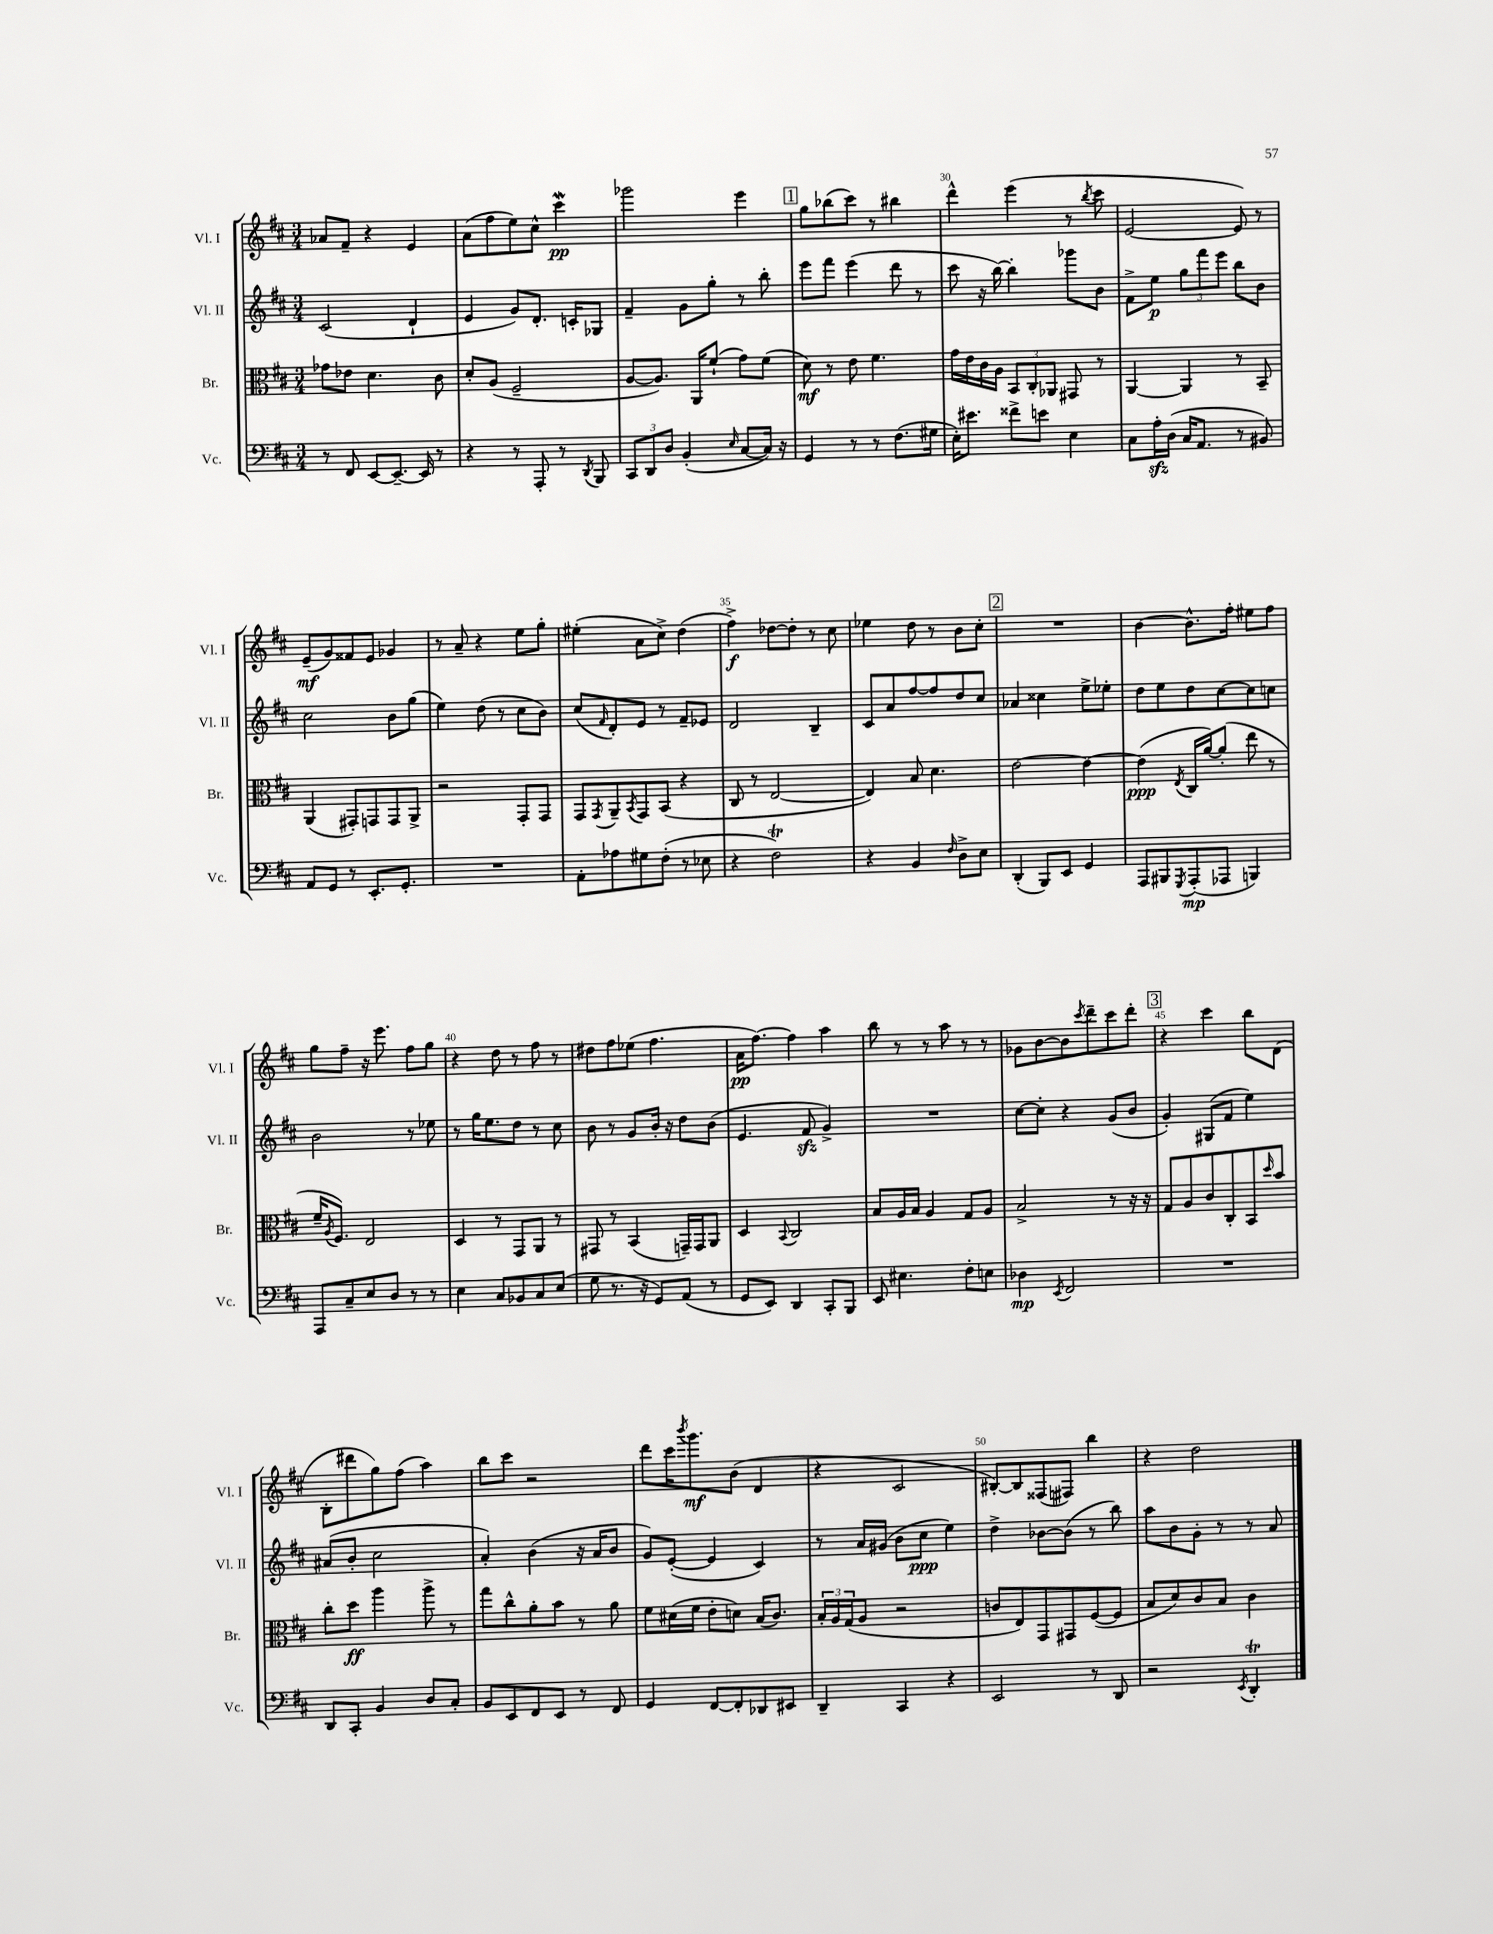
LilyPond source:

<<
\new StaffGroup <<
\new Staff = "s0" \with { instrumentName = "Vl. I" shortInstrumentName = "Vl. I" } {
    \clef treble \key d \major \numericTimeSignature \time 3/4
    aes'8 fis'8-- r4 e'4 |
    a'8( fis''8 e''8) cis''8-^ cis'''4\mordent\pp |
    ges'''2 e'''4 |
    \mark \markup { \box "1" } g''8 bes''8( cis'''8) r8 bis''4 |
    d'''4-^ e'''4( r8 \acciaccatura { b''8 } cis'''8 |
    e'2~ e'8) r8 |
    e'8--\mf( g'8) fisis'8 e'8 ges'4 |
    r8 a'8-- r4 e''8 g''8-. |
    eis''4-.( a'8 cis''8->) d''4( |
    fis''4->\f) des''8~ des''8-. r8 cis''8 |
    ees''4 d''8 r8 b'8 cis''8-. |
    \mark \markup { \box "2" } R2. |
    b'4~ b'8.-^ fis''16-. eis''8 fis''8 |
    g''8 fis''8-- r16 e'''8. fis''8 g''8 |
    r4 d''8 r8 fis''8 r8 |
    dis''8 fis''8 ees''8( fis''4. |
    a'16\pp fis''8.~) fis''4 a''4 |
    b''8 r8 r8 a''8 r8 r8 |
    ges'8 b'8~ b'8 \acciaccatura { cis'''8 } d'''8-- cis'''8 d'''8-. |
    \mark \markup { \box "3" } r4 cis'''4 b''8 d'8( |
    b8-. dis'''8 g''8) fis''8( a''4) |
    b''8 cis'''8 r2 |
    d'''8 cis'''16 \acciaccatura { b'''8 } g'''8.\mf b'8( d'4 |
    r4 cis'2 |
    bis8~-.) bis8 fisis8( fis8) b''4 |
    r4 d''2 \bar "|." |
}
\new Staff = "s1" \with { instrumentName = "Vl. II" shortInstrumentName = "Vl. II" } {
    \clef treble \key d \major \numericTimeSignature \time 3/4
    cis'2( d'4-! |
    e'4 g'8) d'8.-. c'16-. ges8 |
    fis'4-- g'8 g''8-. r8 b''8-. |
    \mark \markup { \box "1" } e'''8 fis'''8 e'''4( d'''8 r8 |
    cis'''8 r16 b''16~) b''4-. ges'''8 b'8 |
    fis'8-> e''8\p \tuplet 3/2 { g''8 fis'''8 e'''8 } b''8 b'8 |
    cis''2 b'8 g''8( |
    e''4) d''8( r8 cis''8 b'8) |
    cis''8( \grace { fis'16 } d'8-.) e'8 r8 fis'8-- ees'8 |
    d'2 b4-- |
    cis'8 a'8 fis''8~ fis''8 d''8 cis''8 |
    \mark \markup { \box "2" } aes'4 cisis''4 e''8-> ees''8-. |
    d''8 e''8 d''8 cis''8~ cis''8 c''8 |
    b'2 r8 ees''8 |
    r8 g''16 e''8. d''8 r8 cis''8 |
    b'8 r8 g'8 b'16-. r16 d''8 b'8( |
    e'4. fis'8\sfz g'4->) |
    R2. |
    cis''8~ cis''8-. r4 g'8( b'8 |
    \mark \markup { \box "3" } g'4-.) gis8( fis'8 e''4) |
    ais'8( b'8-. cis''2 |
    a'4-.) b'4( r16 a'16 b'8 |
    g'8) e'8~-.( e'4 cis'4) |
    r8 a'16 gis'16( b'8 cis''8\ppp e''4) |
    d''4-> bes'8~ bes'8( r8 b''8) |
    a''8 b'8 g'8-. r8 r8 a'8 \bar "|." |
}
\new Staff = "s2" \with { instrumentName = "Br." shortInstrumentName = "Br." } {
    \clef alto \key d \major \numericTimeSignature \time 3/4
    ges'8 ees'8 d'4. cis'8 |
    d'8-. a8( fis2-- |
    a8~ a8.) a,16 fis'8-!( g'8) fis'8( |
    \mark \markup { \box "1" } d'8\mf) r8 e'8 fis'4. |
    g'16 e'16 cis'16 a16 \tuplet 3/2 { b,8 cis8-. aes,8 } gis,8 r8 |
    a,4~ a,4 r8 b,8-- |
    a,4( gis,8-.) g,8 g,8 a,8-> |
    r2 g,8-. g,8 |
    g,8 \acciaccatura { g,8 } a,8-- \acciaccatura { b,8 } g,8 b,8( r4 |
    cis8 r8 e2~ |
    e4) b8 d'4. |
    \mark \markup { \box "2" } e'2~ e'4~ |
    e'4\ppp( \acciaccatura { e8 } cis16 a'16~) a'8-.( e''8 r8 |
    fis'16-- \acciaccatura { a8 } fis8.) e2 |
    d4 r8 g,8 a,8 r8 |
    gis,8 r8 b,4( g,16--) g,16 a,8 |
    d4 \appoggiatura { b,8 } cis2 |
    b8 a16 b16 a4 g8 a8 |
    b2-> r8 r16 r16 |
    \mark \markup { \box "3" } g8 a8 cis'8 cis8-. b,8 \grace { d''16 } b'8 |
    cis''8-. d''8\ff a''4 a''8-> r8 |
    g''8 cis''8-^ a'8-. b'8 r8 a'8 |
    fis'8 dis'16( fis'16 e'8-. d'8) b16( cis'8.) |
    \tuplet 3/2 { b16-. a16 g16( } a8 r2 |
    c'8 e8) g,8 gis,8 fis8~( fis8 |
    b8 d'8) cis'8 b8 cis'4 \bar "|." |
}
\new Staff = "s3" \with { instrumentName = "Vc." shortInstrumentName = "Vc." } {
    \clef bass \key d \major \numericTimeSignature \time 3/4
    r8 fis,8 e,8~ e,8.~-- e,16 r8 |
    r4 r8 a,,8-. r8 \acciaccatura { d,8 } b,,8 |
    \tuplet 3/2 { cis,8 d,8 d8 } b,4-.( \grace { e16 } cis8~ cis16) r16 |
    \mark \markup { \box "1" } g,4 r8 r8 fis8.( gis16 |
    e16-.) eis'8. fisis'8-> e'8 e4 |
    cis8 a16-.\sfz d16( cis16 a,8. r8 bis,8) |
    a,8 g,8 r8 e,8.-. g,8.-. |
    R2. |
    a,8-. aes8 gis8 fis8-.( r8 ees8 |
    r4 fis2\trill) |
    r4 b,4 \grace { fis16 } d8-> e8 |
    \mark \markup { \box "2" } d,4-.( b,,8) e,8 g,4 |
    a,,8 bis,,8 \acciaccatura { g,,8 } a,,8-.\mp( aes,,8 b,,4) |
    a,,8 cis8-- e8 d8 r8 r8 |
    e4 cis8 bes,8 cis8 e8( |
    g8 r8. r16 g,8) a,8( r8 |
    g,8 e,8) d,4 cis,8-. b,,8 |
    e,8 eis4. fis8-. e8 |
    des4\mp \acciaccatura { e,8 } fis,2 |
    \mark \markup { \box "3" } R2. |
    d,8 cis,8-. b,4 d8 cis8-. |
    b,8 e,8 fis,8 e,8 r8 fis,8 |
    g,4 fis,8~ fis,8-. des,8 eis,8 |
    d,4-- cis,4 r4 |
    e,2 r8 d,8 |
    r2 \acciaccatura { e,8 } d,4-.\trill \bar "|." |
}
>>
>>
\layout { \context { \Score currentBarNumber = #26 \override BarNumber.break-visibility = ##(#f #t #t) barNumberVisibility = #(every-nth-bar-number-visible 5) } }
